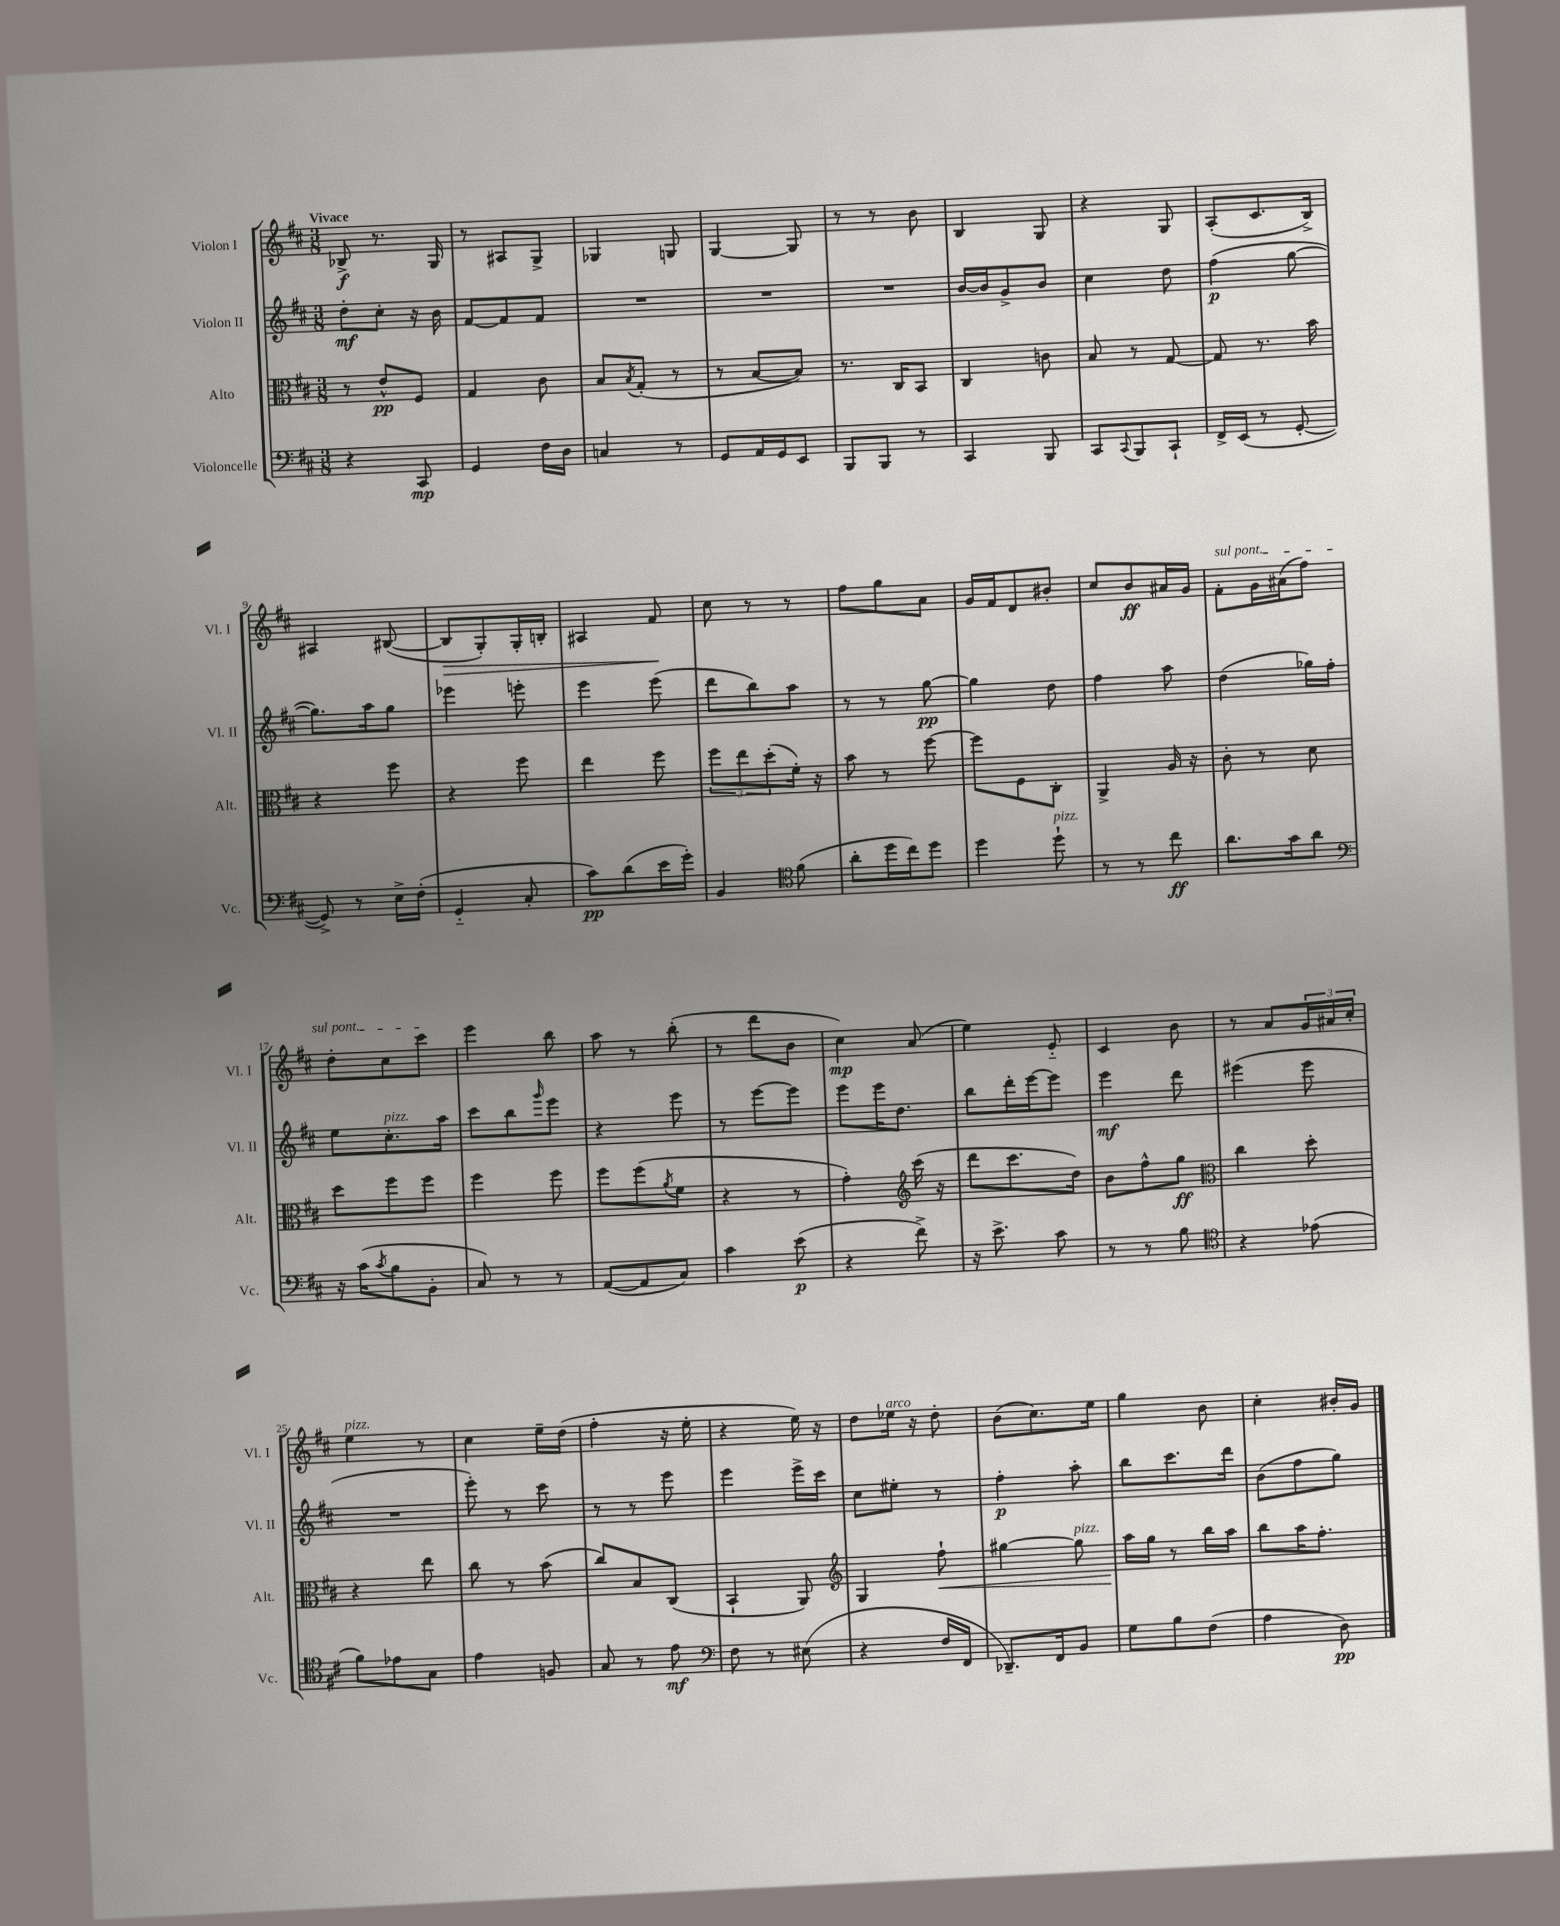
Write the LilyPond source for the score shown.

<<
\new StaffGroup <<
\new Staff = "s0" \with { instrumentName = "Violon I" shortInstrumentName = "Vl. I" } {
    \clef treble \key d \major \numericTimeSignature \time 3/8 \tempo "Vivace"
    bes8->\f r8. g16 |
    r8 ais8 g8-> |
    ges4 g8 |
    g4~ g8 |
    r8 r8 b'8 |
    b4 g8 |
    r4 g8 |
    a8-.( cis'8. b16->) |
    ais4 bis8~( |
    bis8\> g8-.) g16-. b16-. |
    ais4 fis'8\! |
    cis''8 r8 r8 |
    fis''8 g''8 a'8 |
    g'16 fis'16 d'8 bis'8-. |
    cis''8 b'8\ff ais'16 g'16 |
    \once \override TextSpanner.bound-details.left.text = \markup { \italic "sul pont." } fis'8-.\startTextSpan g'16 ais'16( fis''8) |
    d''8-. cis''8 cis'''8\stopTextSpan |
    e'''4 b''8 |
    a''8 r8 b''8-.( |
    r8 d'''8 b'8 |
    cis''4\mp) a'8( |
    e''4) e'8-_ |
    cis'4 b'8 |
    r8 a'8 \tuplet 3/2 { g'16 ais'16 cis''16-. } |
    e''4^\markup { \italic "pizz." } r8 |
    cis''4 e''16-- d''16( |
    fis''4-. r16 e''16-. |
    r4 e''16) r16 |
    d''8 ees''16^\markup { \italic "arco" } r16 d''8-. |
    b'8( cis''8.) e''16 |
    g''4 b'8 |
    cis''4-. bis'16-. g'16 \bar "|." |
}
\new Staff = "s1" \with { instrumentName = "Violon II" shortInstrumentName = "Vl. II" } {
    \clef treble \key d \major \numericTimeSignature \time 3/8
    d''8-.\mf cis''8-. r16 b'16 |
    fis'8~ fis'8 fis'8 |
    R4. |
    R4. |
    R4. |
    b'16~ b'16 g'8-> b'8 |
    cis''4 d''8 |
    fis''4\p( g''8~ |
    g''8.) a''16 g''8 |
    ees'''4 e'''8-. |
    e'''4 e'''8( |
    d'''8 b''8) a''8 |
    r8 r8 g''8~\pp |
    g''4 d''8 |
    fis''4 a''8 |
    d''4( ges''16) fis''16-. |
    e''8 cis''8.-.^\markup { \italic "pizz." } a''16 |
    cis'''8 b''8 \grace { g'''16 } e'''8 |
    r4 e'''8 |
    r8 e'''8~ e'''8 |
    e'''8 e'''16 d''8. |
    b''8 d'''16-. e'''16~ e'''8 |
    e'''4\mf d'''8 |
    eis'''4( eis'''8 |
    R4. |
    e'''8-.) r8 cis'''8 |
    r8 r8 e'''8 |
    e'''4 e'''16-> cis'''16 |
    cis''8 eis''8-. r8 |
    fis''4-.\p a''8-. |
    b''8 cis'''8. d'''16 |
    b'8( fis''8 g''8) \bar "|." |
}
\new Staff = "s2" \with { instrumentName = "Alto" shortInstrumentName = "Alt." } {
    \clef alto \key d \major \numericTimeSignature \time 3/8
    r8 e'8-^\pp fis8 |
    g4 cis'8 |
    b8 \acciaccatura { b8 } g8-.( r8 |
    r8 b8~ b8) |
    r8. cis16 b,8 |
    cis4 c'8 |
    b8 r8 g8~ |
    g8 r8. b'16 |
    r4 fis''8 |
    r4 fis''8 |
    e''4 fis''8 |
    \tuplet 3/2 { fis''8 e''8 d''8-.( } fis'16-.) r16 |
    b'8 r8 fis''8~ |
    fis''8 fis8 cis8-. |
    a,4-> a16 r16 |
    cis'8-. r8 d'8 |
    d''8 fis''8 fis''8 |
    fis''4 fis''8 |
    fis''8 fis''8( \acciaccatura { a'8 } fis'8 |
    r4 r8 |
    g'4-.) \clef treble cis'''16( r16 |
    d'''8 cis'''8. d''16) |
    b'8 fis''8-^ g''8\ff |
    \clef alto cis''4 d''8-. |
    r4 e''8 |
    cis''8 r8 b'8( |
    cis''8) b8 cis8( |
    b,4-! a,8) |
    \clef treble g4 fis''8-!\< |
    gis''4~ gis''8^\markup { \italic "pizz." } |
    a''16\! g''16 r8 b''16 a''16 |
    b''8 a''16 fis''8.-. \bar "|." |
}
\new Staff = "s3" \with { instrumentName = "Violoncelle" shortInstrumentName = "Vc." } {
    \clef bass \key d \major \numericTimeSignature \time 3/8
    r4 cis,8\mp |
    g,4 fis16 d16 |
    c4 r8 |
    g,8 a,16 g,16 e,8 |
    b,,8 b,,8 r8 |
    cis,4 b,,8 |
    cis,8 \appoggiatura { cis,8 } b,,8 cis,8-! |
    fis,16-> e,16( r8 g,8~-. |
    g,8->) r8 e16-> fis16-.( |
    g,4-_ cis8-. |
    cis'8\pp) d'8( e'16 g'16-.) |
    b,4 \clef tenor fis'8( |
    a'8-. d''16 cis''16) d''8 |
    d''4 d''8-!^\markup { \italic "pizz." } |
    r8 r8 cis''8\ff |
    a'8. g'16 a'8 |
    \clef bass r16 cis'16( \acciaccatura { cis'8 } b8 b,8-. |
    cis8) r8 r8 |
    a,8~( a,8 cis8) |
    cis'4 e'8\p( |
    r4 fis'8->) |
    r16 e'8.-> cis'8 |
    r8 r8 b8 |
    \clef tenor r4 ees'8( |
    fis'8) ees'8 g8 |
    e'4 f8 |
    g8 r8 e'8\mf |
    \clef bass fis8 r8 eis8( |
    r4 fis16 fis,16 |
    des,8.--) fis,16 b,8 |
    g8 b8 fis8( |
    a4 d8\pp) \bar "|." |
}
>>
>>
